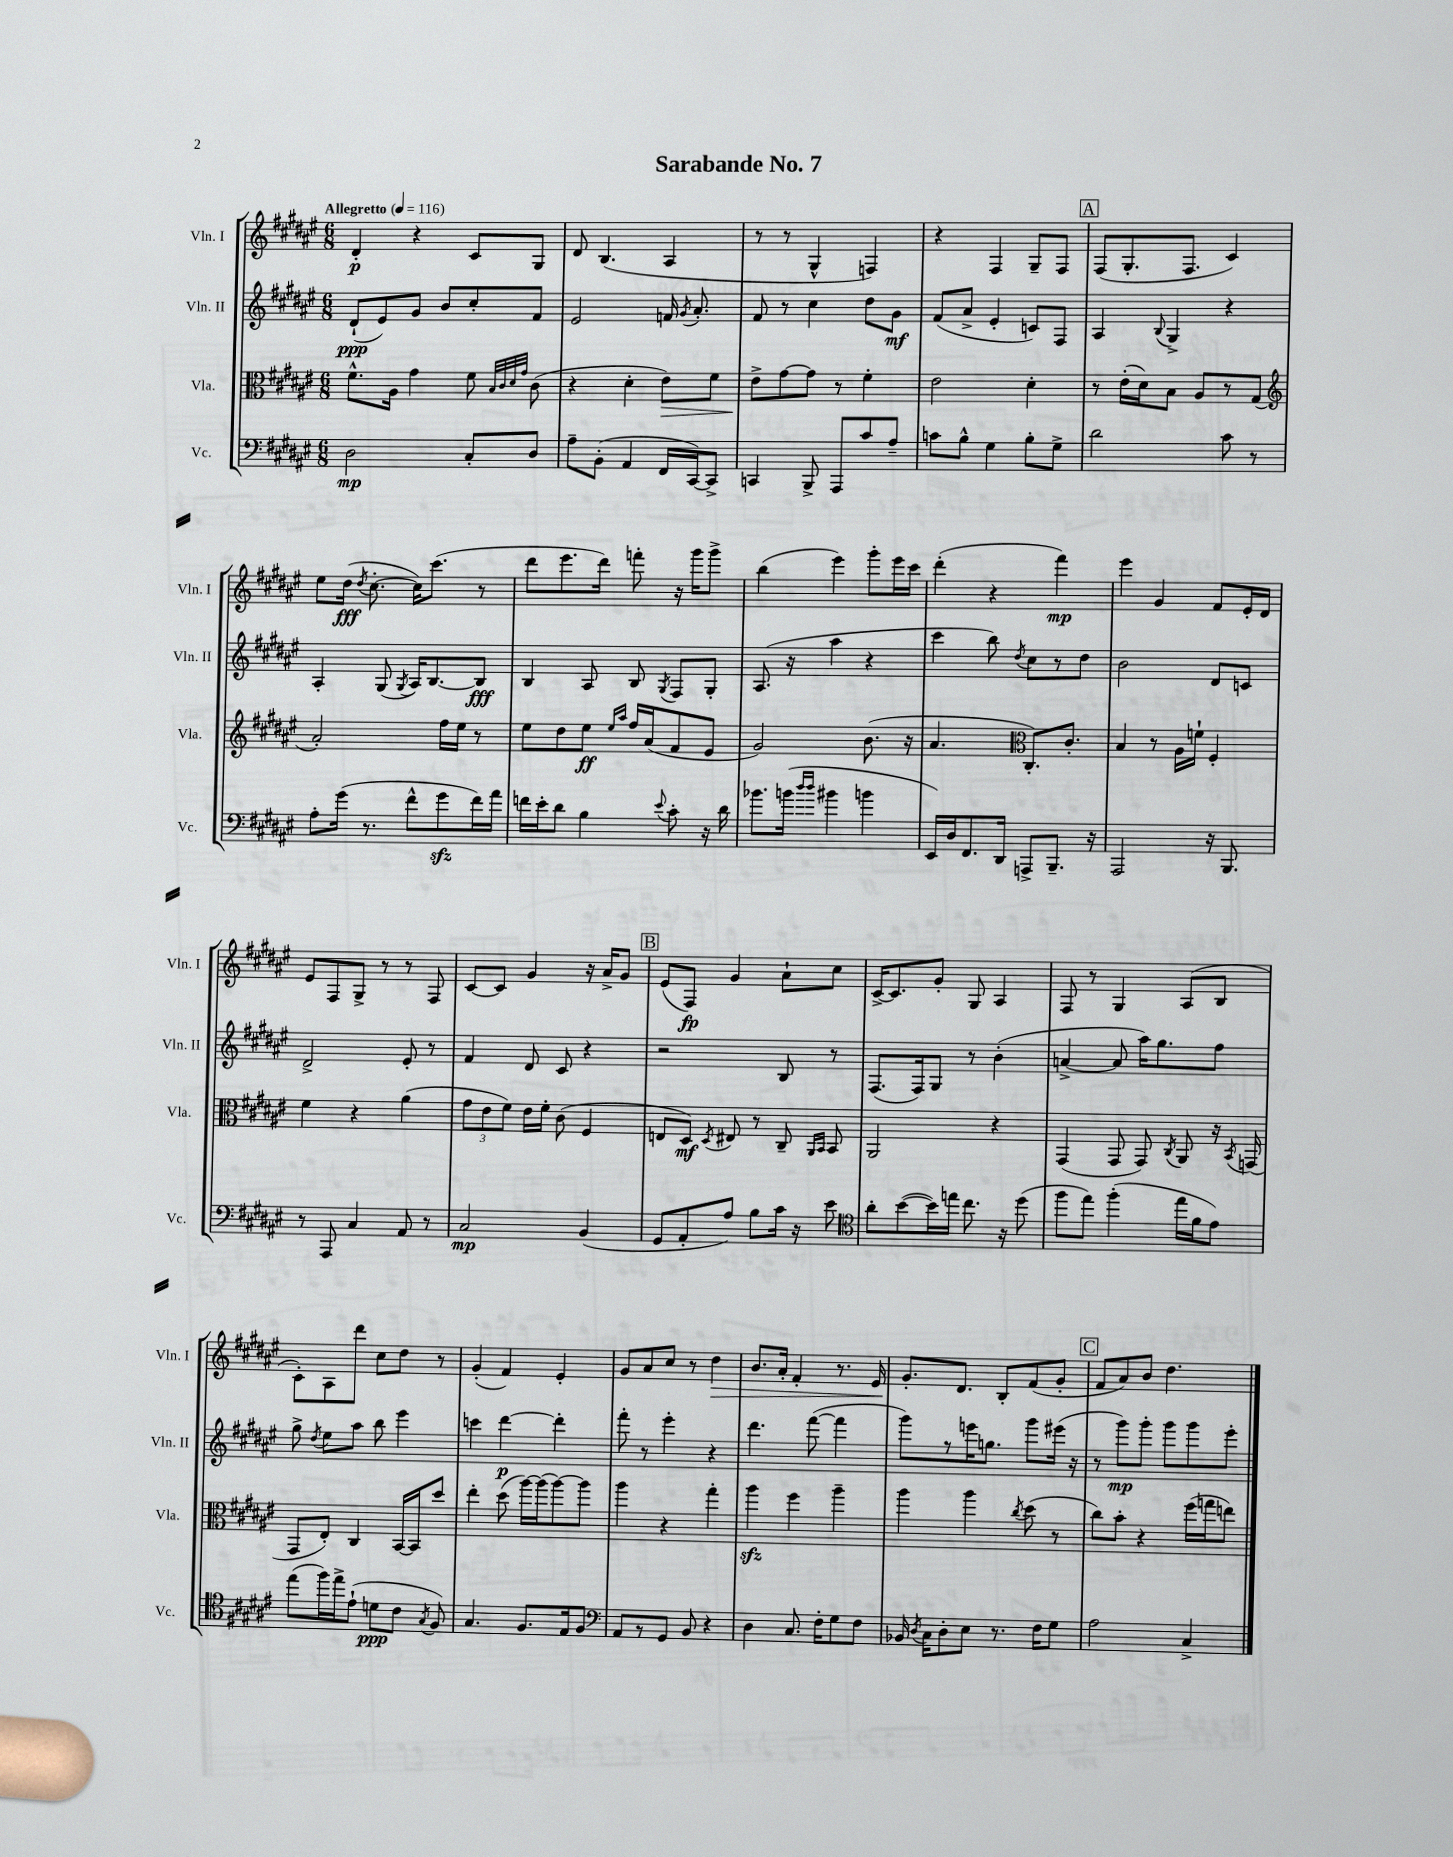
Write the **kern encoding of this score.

**kern	**dynam	**kern	**dynam	**kern	**dynam	**kern	**dynam
*part4	*part4	*part3	*part3	*part2	*part2	*part1	*part1
*staff4	*staff4	*staff3	*staff3	*staff2	*staff2	*staff1	*staff1
*I"Vc.	*	*I"Vla.	*	*I"Vln. II	*	*I"Vln. I	*
*I'Vc.	*	*I'Vla.	*	*I'Vln. II	*	*I'Vln. I	*
*clefF4	*	*clefC3	*	*clefG2	*	*clefG2	*
*k[f#c#g#d#a#e#]	*	*k[f#c#g#d#a#e#]	*	*k[f#c#g#d#a#e#]	*	*k[f#c#g#d#a#e#]	*
*M6/8	*	*M6/8	*	*M6/8	*	*M6/8	*
*MM116	*	*MM116	*	*MM116	*	*MM116	*
=1	=1	=1	=1	=1	=1	=1	=1
!	!	!	!	!	!	!LO:TX:a:B:t=Allegretto	!
2D#\	mp	8.f#^^\L	.	(8d#`/L	ppp	4d#'/	p
.	.	.	.	8e#/)	.	.	.
.	.	16A#\Jk	.	.	.	.	.
.	.	4g#\	.	8g#/J	.	4r	.
.	.	.	.	8b/L	.	.	.
8C#'/L	.	8f#\	.	8cc#'/	.	8c#/L	.
.	.	32qqB/LLL	.	.	.	.	.
.	.	32qqc#/	.	.	.	.	.
.	.	32qqd#/	.	.	.	.	.
.	.	32qqg#/JJJ	.	.	.	.	.
8D#/J	.	(8c#\	.	8f#/J	.	8G#/J	.
=2	=2	=2	=2	=2	=2	=2	=2
8A#~\L	.	4r	.	2e#/	.	8d#/	.
(8BB'\J	.	.	.	.	.	(4.B/	.
4AA#/	.	4d#'\	.	.	.	.	.
!	!	!	!LO:HP:b	!	!	!	!
16FF#/LL	.	8e#\L)	>	16fn/	.	4A#/	.
.	.	.	.	8qg#/	.	.	.
[16CC#/J)	.	.	.	8.a#'/	.	.	.
8CC#^/J]	.	8f#\J	.	.	.	.	.
=3	=3	=3	=3	=3	=3	=3	=3
4CCn/	.	8e#^\L	.	8f#/	.	8r	.
.	.	[8g#\	]	8r	.	8r	.
8BBB^/	.	8g#\J]	.	4cc#\	.	4G#^^/	.
8AAA#/L	.	8r	.	.	.	.	.
8c#/	.	4f#'\	.	8dd#\L	.	4Fn/)	.
8A#~/J	.	.	.	8g#\J	mf	.	.
=4	=4	=4	=4	=4	=4	=4	=4
8cn\L	.	2e#\	.	(8f#/L	.	4r	.
8B^^\J	.	.	.	8a#^/J	.	.	.
4G#\	.	.	.	4e#'/	.	4F#/	.
8B'\L	.	4d#'\	.	8cn/L)	.	8G#~/L	.
8G#^\J	.	.	.	8F#/J	.	8F#/J	.
!!LO:REH:place=s1:t=A
=5	=5	=5	=5	=5	=5	=5	=5
2d#\	.	8r	.	4A#/	.	(8F#/L	.
.	.	(16e#'\LL	.	.	.	8.G#'/	.
.	.	16d#\J)	.	.	.	.	.
.	.	.	.	8qqB/	.	.	.
.	.	8B\J	.	4G#^/	.	.	.
.	.	.	.	.	.	8.F#/J	.
.	.	8A#/L	.	.	.	.	.
8c#\	.	8r	.	4r	.	4c#/)	.
8r	.	(8G#/J	.	.	.	.	.
!!LO:LB:g=z
=6	=6	=6	=6	=6	=6	=6	=6
*	*	*clefG2	*	*	*	*	*
8A#'\L	.	2a#'/)	.	4A#'/	.	8ee#\L	.
(16g#\Jk	.	.	.	.	.	(16dd#\Jk	fff
.	.	.	.	.	.	8qdd#/	.
8.r	.	.	.	.	.	[8.cc#'\	.
.	.	.	.	(8G#/	.	.	.
.	.	.	.	8qG#/	.	.	.
8f#^^\L	.	.	.	16A#/KL)	.	16cc#\KL])	.
.	.	.	.	[8.B/	.	(8.ccc#\J	.
8g#zz\	.	16ff#\LL	.	.	.	.	.
.	.	16ee#\JJ	.	.	.	.	.
16f#\L)	.	8r	.	8B/J]	fff	8r	.
16a#\JJ	.	.	.	.	.	.	.
=7	=7	=7	=7	=7	=7	=7	=7
16fn\LL	.	8ee#\L	.	4B/	.	8ddd#\L	.
16e#'\J	.	.	.	.	.	.	.
8d#\J	.	8dd#\	.	.	.	8.eee#\	.
4B\	.	8ee#\J	ff	8A#/	.	.	.
.	.	.	.	.	.	16ddd#\Jk)	.
.	.	16qqee#/LL	.	.	.	.	.
.	.	16qqaa#/JJ	.	.	.	.	.
.	.	16ff#/LL	.	8B/	.	8fffn'\	.
.	.	(16a#/J	.	.	.	.	.
8qqe#/	.	.	.	8qG#/	.	.	.
8c#'\	.	8f#/	.	8F#/L	.	16r	.
.	.	.	.	.	.	16ggg#\KL	.
16r	.	8e#/J	.	8G#'/J	.	8ggg#^\J	.
16d#\	.	.	.	.	.	.	.
=8	=8	=8	=8	=8	=8	=8	=8
8.b-X\L	.	2g#/)	.	(8.A#/	.	(4bb\	.
(16bn\Jk	.	.	.	16r	.	.	.
16qqdd#/LL	.	.	.	.	.	.	.
16qqdd#/JJ	.	.	.	.	.	.	.
4b#X\	.	.	.	4aa#\	.	4eee#\)	.
4bn\	.	(8.b\	.	4r	.	8ggg#'\L	.
.	.	.	.	.	.	16eee#\L	.
.	.	16r	.	.	.	16ccc#\JJ	.
=9	=9	=9	=9	=9	=9	=9	=9
16EE#/LL)	.	4.a#/	.	4ccc#\	.	(4ddd#'\	.
16D#/J	.	.	.	.	.	.	.
8.FF#/	.	.	.	.	.	.	.
.	.	.	.	8bb\)	.	4r	.
16DD#/Jk	.	.	.	.	.	.	.
*	*	*clefC3	*	*	*	*	*
.	.	.	.	8qdd#/	.	.	.
8AAAn^/L	.	8.C#'/L)	.	8cc#\L	.	.	.
8.BBB~/J	.	.	.	8r	.	4fff#\)	mp
.	.	8.c#'/J	.	.	.	.	.
.	.	.	.	8dd#\J	.	.	.
16r	.	.	.	.	.	.	.
=10	=10	=10	=10	=10	=10	=10	=10
2AAA#/	.	4B/	.	2b\	.	4eee#\	.
.	.	8r	.	.	.	4g#/	.
.	.	16A#\LL	.	.	.	.	.
.	.	16fn`\JJ	.	.	.	.	.
16r	.	4F#'/	.	8d#/L	.	8f#/L	.
8.BBB/	.	.	.	.	.	.	.
.	.	.	.	8cn/J	.	16e#'/L	.
.	.	.	.	.	.	16d#/JJ	.
!!LO:LB:g=z
=11	=11	=11	=11	=11	=11	=11	=11
8r	.	4f#\	.	2d#^/	.	8e#/L	.
8AAA#/	.	.	.	.	.	8F#/	.
4C#/	.	4r	.	.	.	8G#^/J	.
.	.	.	.	.	.	8r	.
8AA#/	.	(4a#\	.	8e#'/	.	8r	.
8r	.	.	.	8r	.	8F#/	.
=12	=12	=12	=12	=12	=12	=12	=12
2C#/	mp	12g#\L	.	4f#/	.	[8c#/L	.
.	.	12e#\	.	.	.	.	.
.	.	.	.	.	.	8c#/J]	.
.	.	12f#\J)	.	.	.	.	.
.	.	16e#\LL	.	8d#/	.	4g#/	.
.	.	16f#'\JJ	.	.	.	.	.
.	.	(8c#\	.	8c#/	.	.	.
(4BB/	.	4F#/	.	4r	.	16r	.
.	.	.	.	.	.	16a#^/KL	.
.	.	.	.	.	.	8g#/J	.
!!LO:REH:place=s1:t=B
=13	=13	=13	=13	=13	=13	=13	=13
8GG#/L	.	8En/L	.	2r	.	(8e#/L	.
8AA#'/	.	8D#/J)	mf	.	.	8F#/J)	fp
.	.	8qD#/	.	.	.	.	.
8A#/J)	.	8E#X/	.	.	.	4g#/	.
8B\L	.	8r	.	.	.	.	.
16c#\Jk	.	8C#~/	.	8B/	.	8a#`\L	.
16r	.	.	.	.	.	.	.
.	.	16qqAA#/LL	.	.	.	.	.
.	.	16qqBB/JJ	.	.	.	.	.
8e#\	.	8BB/	.	8r	.	8cc#\J	.
=14	=14	=14	=14	=14	=14	=14	=14
*clefC4	*	*	*	*	*	*	*
8a#'\L	.	2AA#/	.	(8.F#/L	.	[16c#^/KL	.
.	.	.	.	.	.	8.c#/]	.
([8b\	.	.	.	.	.	.	.
.	.	.	.	16F#/k)	.	.	.
16b\L])	.	.	.	8G#/J	.	8g#'/J	.
16een\JJ	.	.	.	.	.	.	.
8.cc#\	.	.	.	8r	.	8G#/	.
.	.	4r	.	(4b'\	.	4A#/	.
16r	.	.	.	.	.	.	.
(8dd#\	.	.	.	.	.	.	.
=15	=15	=15	=15	=15	=15	=15	=15
8ff#\L	.	(4GG#/	.	[4an^/	.	8F#/	.
8ee#\J)	.	.	.	.	.	8r	.
(4ff#'\	.	8GG#/	.	8a/]	.	4G#/	.
.	.	8GG#/)	.	16aa#\KL)	.	.	.
.	.	.	.	8.gg#\	.	.	.
.	.	8qC#/	.	.	.	.	.
16ee#\LL	.	8AA#/	.	.	.	(8A#/L	.
16f#\J	.	.	.	.	.	.	.
8e#\J)	.	16r	.	8ff#\J	.	8B/J	.
.	.	8qBB/	.	.	.	.	.
.	.	(16GGn/	.	.	.	.	.
!!LO:LB:g=z
=16	=16	=16	=16	=16	=16	=16	=16
(8ee#\L	.	8GG#/L	.	8gg#^\	.	8c#'\L)	.
.	.	.	.	8qdd#/	.	.	.
16ff#\L)	.	8E#'/J)	.	8ee#\L	.	8A#\	.
16ee#^\J	.	.	.	.	.	.	.
(8e#`\J	.	4C#/	.	8aa#\J	.	8ddd#\J	.
8dn\L	ppp	.	.	8bb\	.	8cc#\L	.
8c#\J	.	[16BB/LL	.	4eee#\	.	8dd#\J	.
.	.	16BB/J]	.	.	.	.	.
8qG#/	.	.	.	.	.	.	.
8F#/)	.	8dd#/J	.	.	.	8r	.
=17	=17	=17	=17	=17	=17	=17	=17
4.G#/	.	4ee#'\	.	4cccn\	.	(4g#'/	.
.	.	(8dd#\	.	[4ddd#\	p	4f#/)	.
8.F#/L	.	[16aa#\LL)	.	.	.	.	.
.	.	(16aa#\J]	.	.	.	.	.
.	.	[8aa#\)	.	4ddd#'\]	.	4e#'/	.
16E#/k	.	.	.	.	.	.	.
8F#/J	.	8aa#\J]	.	.	.	.	.
=18	=18	=18	=18	=18	=18	=18	=18
*clefF4	*	*	*	*	*	*	*
8AA#/L	.	4aa#\	.	8fff#'\	.	8g#/L	.
8r	.	.	.	8r	.	8a#/	.
8GG#/J	.	4r	.	4eee#'\	.	8cc#/J	.
8BB/	.	.	.	.	.	8r	.
!	!	!	!	!	!	!	!LO:HP:b
4r	.	4gg#'\	.	4r	.	4dd#\	>
=19	=19	=19	=19	=19	=19	=19	=19
4D#\	.	4aa#zz\	.	4.ddd#\	.	8.b/L	.
.	.	.	.	.	.	16a#'/Jk	.
8.C#/	.	4ff#\	.	.	.	4f#'/	.
.	.	.	.	([8fff#\	.	.	.
16F#'\KL	.	.	.	.	.	.	.
8G#\	.	4aa#~\	.	4fff#\]	.	8.r	.
8F#\J	.	.	.	.	.	.	.
.	.	.	.	.	.	16e#/	.
=20	=20	=20	=20	=20	=20	=20	=20
16BB-X/	.	4aa#\	.	8ggg#\L)	.	8.g#'/L	.
8qD#/	.	.	.	.	.	.	.
16C#\KL	.	.	.	.	.	.	.
8D#'\	.	.	.	8r	.	.	.
.	.	.	.	.	.	8.d#/J	]
8E#\J	.	4aa#\	.	16eeen\K	.	.	.
.	.	.	.	8.ggn\J	.	.	.
8.r	.	.	.	.	.	8B'/L	.
.	.	8qcc#/	.	.	.	.	.
.	.	(8dd#\	.	8ggg#\L	.	(8f#/	.
16F#\KL	.	.	.	.	.	.	.
8G#\J	.	8r	.	(16eee#X\Jk	.	8g#'/J	.
.	.	.	.	16r	.	.	.
!!LO:REH:place=s1:t=C
=21	=21	=21	=21	=21	=21	=21	=21
2A#\	.	8cc#\L)	.	8r	.	8f#/L	.
.	.	8b'\J	.	8ggg#\L)	mp	8a#/)	.
.	.	4r	.	8ggg#'\J	.	8b/J	.
.	.	.	.	8ggg#\L	.	4.dd#\	.
4C#^/	.	(16ff#\LL	.	8ggg#\	.	.	.
.	.	16ggn\J	.	.	.	.	.
.	.	8een\J)	.	8eee#'\J	.	.	.
==	==	==	==	==	==	==	==
*-	*-	*-	*-	*-	*-	*-	*-
